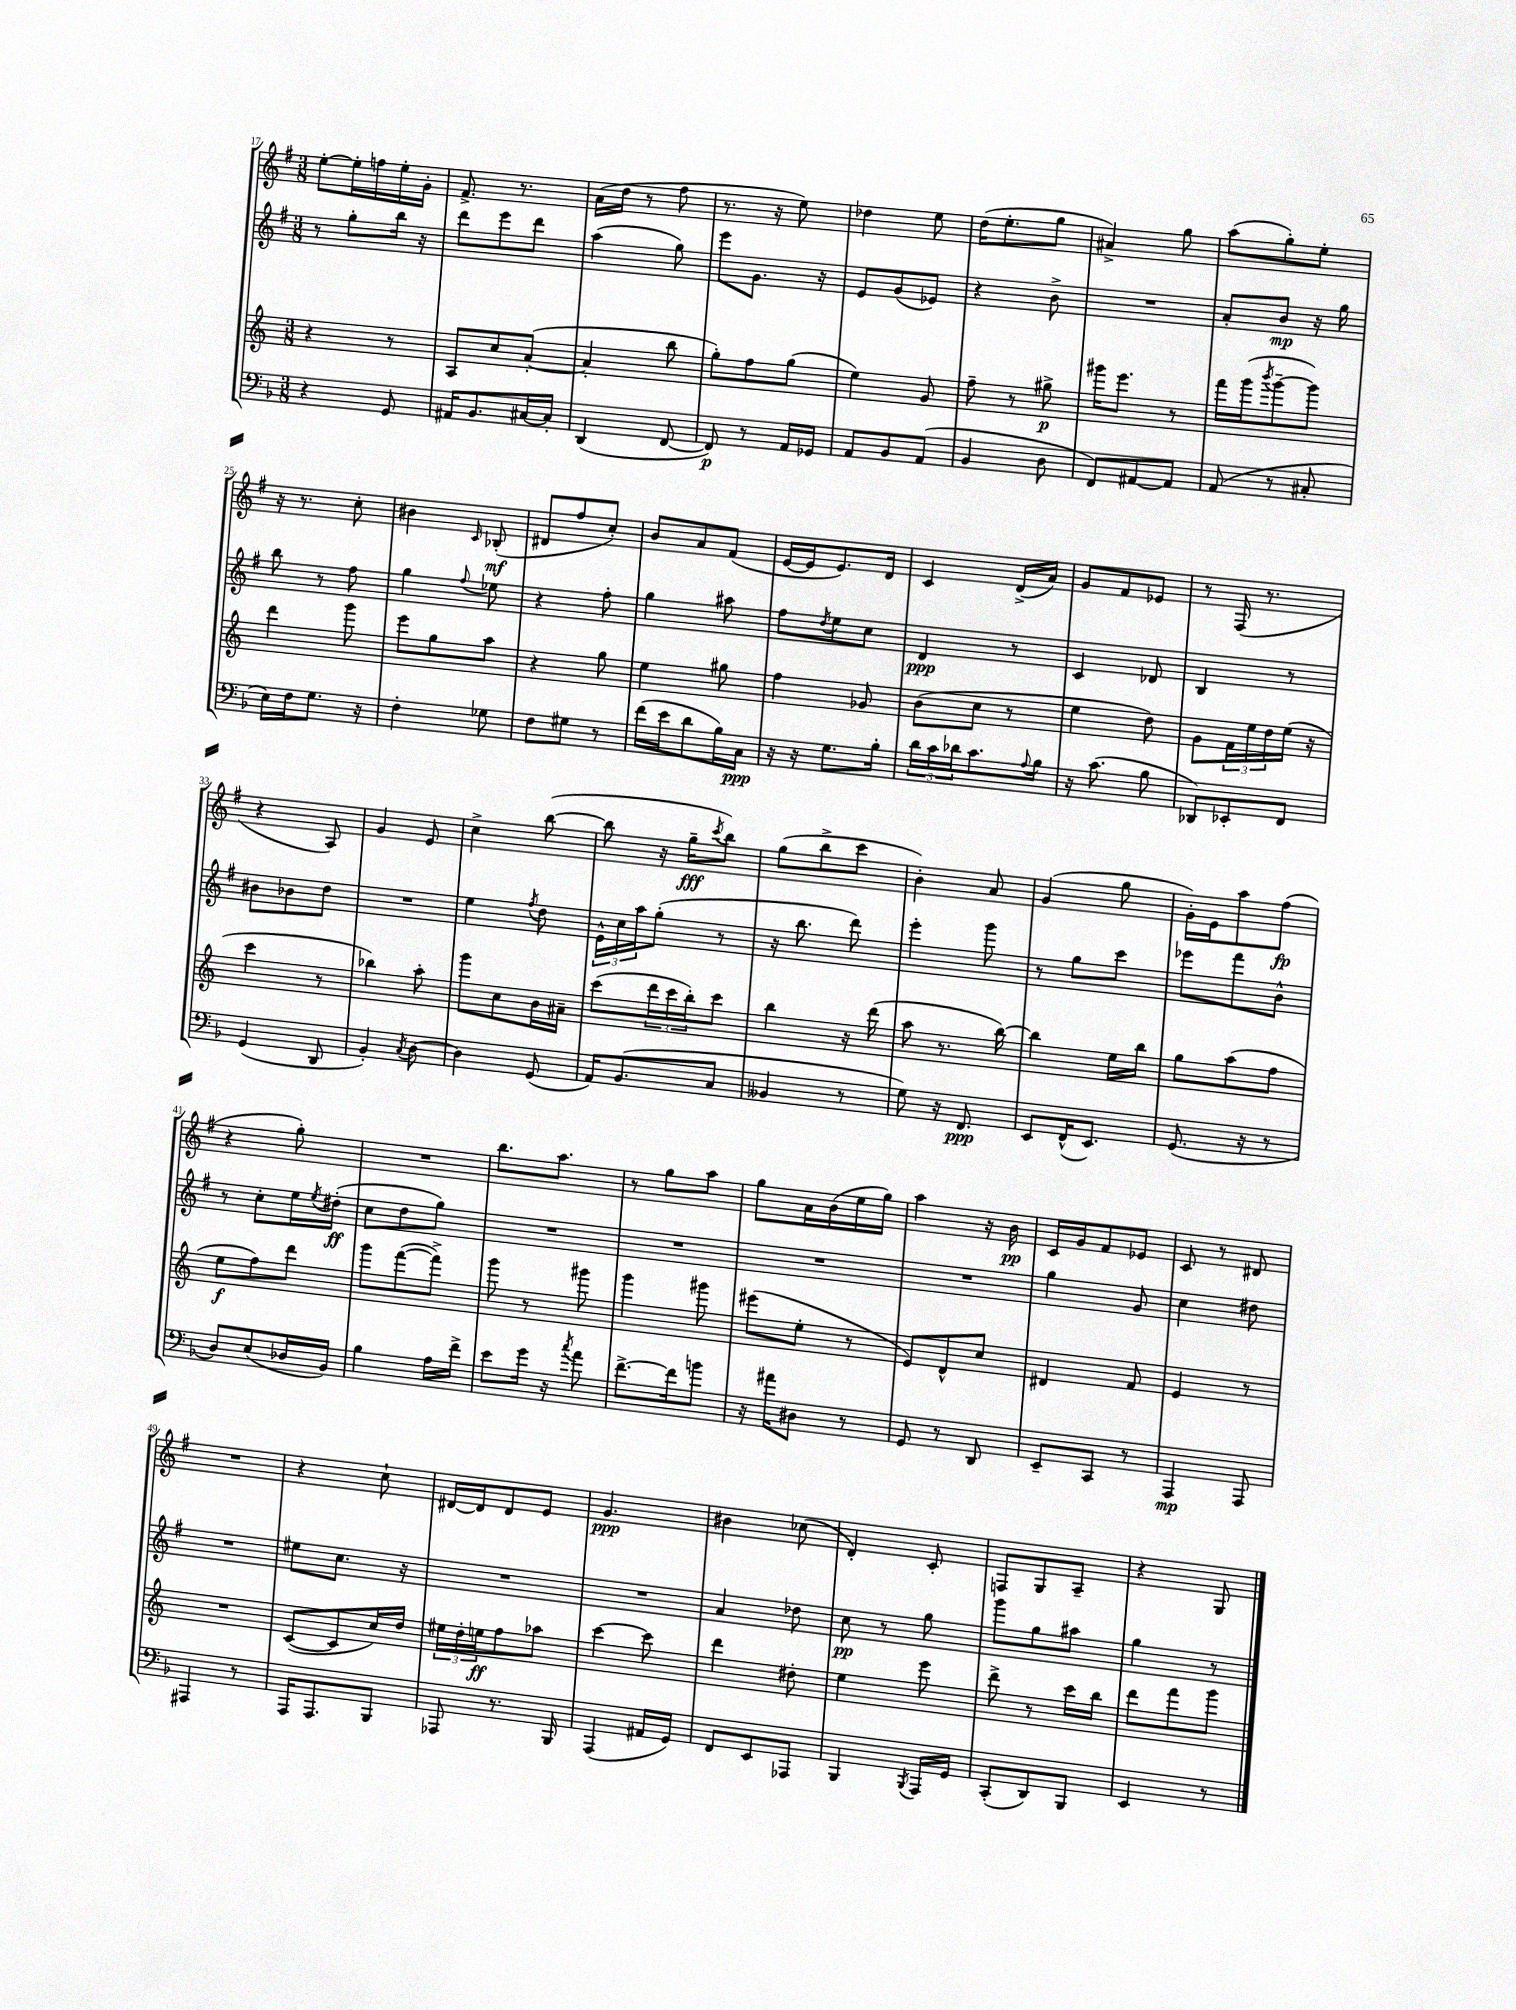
<<
\new StaffGroup <<
\new Staff = "s0" {
    \clef treble \key g \major \numericTimeSignature \time 3/8
    e''8~-. e''16-. f''16 e''16-. g'16-. |
    fis'8.-> r8. |
    a'16( d''16 r8 fis''8 |
    r8. r16 e''8) |
    des''4 e''8 |
    d''16( e''8.-. g''8 |
    ais'4->) g''8 |
    a''8( g''8-.) e''8-. |
    r16 r8. c''8-. |
    bis'4 \grace { c'16 } bes8-.\mf( |
    dis'8 fis''8 c''8-.) |
    b'8 a'8 fis'8( |
    e'16~ e'16 e'8.) d'16 |
    c'4 d'16->( a'16) |
    g'8 fis'8 ees'8 |
    r8 fis16( r8. |
    r4 a8) |
    g'4 e'8 |
    c''4-> b''8~( |
    b''8 r16 g''16--\fff \acciaccatura { c'''8 } b''8) |
    g''8( b''8-> c'''8 |
    b'4-.) a'8 |
    g'4( g''8 |
    g'16-.) e'16 a''8 fis''8\fp( |
    r4 g''8-.) |
    R4. |
    b''8. a''8. |
    r8 g''8 a''8 |
    g''8 a'16 b'16( e''16 g''16) |
    a''4 r16 b'16\pp |
    c'16 g'16 fis'8 ees'8 |
    c'8 r8 dis'8 |
    R4. |
    r4 c''8-! |
    dis'16~ dis'16 dis'8 e'8 |
    g'4.\ppp |
    bis'4 ces''8( |
    d'4-.) c'8-. |
    f8 g8 a8-- |
    r4 g8 \bar "|." |
}
\new Staff = "s1" {
    \clef treble \key g \major \numericTimeSignature \time 3/8
    r8 g''8-. b''16 r16 |
    d'''8 e'''8 d'''8 |
    a''4( g''8) |
    e'''8 g'8. r16 |
    e'8 g'8( ees'8) |
    r4 b'8-> |
    R4. |
    a'8-. b'8\mp r16 g''16 |
    b''8 r8 fis''8 |
    g''4 \appoggiatura { fis''8 } ees''8 |
    r4 fis''8-. |
    g''4 ais''8 |
    fis''8 \acciaccatura { d''8 } e''8 c''8 |
    d'4\ppp r8 |
    c'4 des'8 |
    b4 r8 |
    bis'8 bes'8 d''8 |
    R4. |
    e''4 \acciaccatura { fis''8 } d''8 |
    \tuplet 3/2 { e'16-^ c''16 a''16 } g''8-.( r8 |
    r16 b''8. d'''8) |
    e'''4-. g'''8 |
    r8 g''8 c'''8 |
    ees'''8 fis'''8 b'8-^ |
    r8 c''8-. e''16 \acciaccatura { e''8 } dis''16-.\ff( |
    c''8 d''8 g''8) |
    R4. |
    R4. |
    R4. |
    R4. |
    g''4 g'8 |
    c''4 dis''8 |
    R4. |
    eis''8 c''8. r16 |
    R4. |
    R4. |
    a'4 des''8 |
    c''8\pp r8 g''8 |
    g'''8 g''8 ais''8 |
    g''4 r8 \bar "|." |
}
\new Staff = "s2" {
    \clef treble \key c \major \numericTimeSignature \time 3/8
    r4 r8 |
    a8 c''8 a'8~-.( |
    a'4-. b''8 |
    g''8-.) f''8 g''8( |
    e''4) g'8 |
    f''8-- r8 gis''8->\p |
    gis'''16 e'''8. r8 |
    f'''16 g'''16( \acciaccatura { b'''8 } g'''8~-- g'''8) |
    d'''4 g'''8 |
    e'''8 g''8 a''8 |
    r4 g''8 |
    e''4 gis''8 |
    f''4 ges'8 |
    b'8( c''8 r8 |
    e''4 d''8) |
    g'8 \tuplet 3/2 { f'16 e''16 d''16 } e''16( r16 |
    c'''4 r8 |
    bes''4) a''8-. |
    g'''8 c''8 b'16 ais'16-- |
    c'''8( \tuplet 3/2 { d'''16 c'''16 b''16-.) } c'''8 |
    b''4 r16 d'''16( |
    a''8 r8. b''16~) |
    b''4 e''16 b''16 |
    g''8 a''8( f''8 |
    e''8\f f''8) d'''8 |
    g'''8 f'''8~( f'''8->) |
    g'''8 r8 gis'''8 |
    g'''4 gis'''8 |
    eis'''8( e''8-. r8 |
    e'8) d'8-^ c''8 |
    dis'4 f'8 |
    e'4 r8 |
    R4. |
    c'8~( c'8 c''16) d''16 |
    \tuplet 3/2 { eis''16 d''16-. e''16\ff } f''8 aes''8 |
    c'''4~ c'''8 |
    d'''4 dis''8-. |
    e''4 e'''8 |
    d'''8-> r8 c'''16 b''16 |
    d'''8 f'''8 g'''8 \bar "|." |
}
\new Staff = "s3" {
    \clef bass \key f \major \numericTimeSignature \time 3/8
    r4 g,8 |
    ais,16 bes,8. cis16~ cis16-. |
    d,4( f,8~ |
    f,8\p) r8 a,16 ges,16 |
    a,8 bes,8 a,8( |
    bes,4 d8 |
    f,8) ais,8~ ais,8 |
    a,8( r8 cis8-. |
    e16) f16 g8. r16 |
    f4-. ges8 |
    f8 gis8 r8 |
    f'16( e'16 d'8 bes16) c16\ppp |
    r16 r16 g8. bes16-. |
    \tuplet 3/2 { d'16 c'16 des'16 } c'8. \appoggiatura { a8 } bes16 |
    r16 c'8.( bes8 |
    des,8) ees,8-. f,8 |
    g,4( d,8 |
    bes,4-.) \acciaccatura { c8 } d8~ |
    d4 g,8( |
    a,16) bes,8.( c8 |
    beses,4 r8 |
    g8) r16 f,8.\ppp |
    e,8 f,16-^( e,8.) |
    g,8.( r16 r8 |
    d8) e8( des16 bes,16) |
    bes4 a16 f'16-> |
    e'8 g'16 r16 \acciaccatura { c''8 } a'8 |
    f'8.~-> f'16 b'8 |
    r16 ais'16 dis8 r8 |
    g,8 r8 d,8 |
    e,8-- c,8 r8 |
    a,,4\mp a,,8 |
    ais,,4 r8 |
    a,,16 a,,8. bes,,8 |
    aes,,8 r8. bes,,16 |
    a,,4( ais,16 g,16) |
    f,8 e,8 aes,,8 |
    bes,,4 \acciaccatura { bes,,8 } a,,16 g,16 |
    c,8-.( d,8) bes,,8 |
    e,4 r8 \bar "|." |
}
>>
>>
\layout { \context { \Score currentBarNumber = #17 } }
